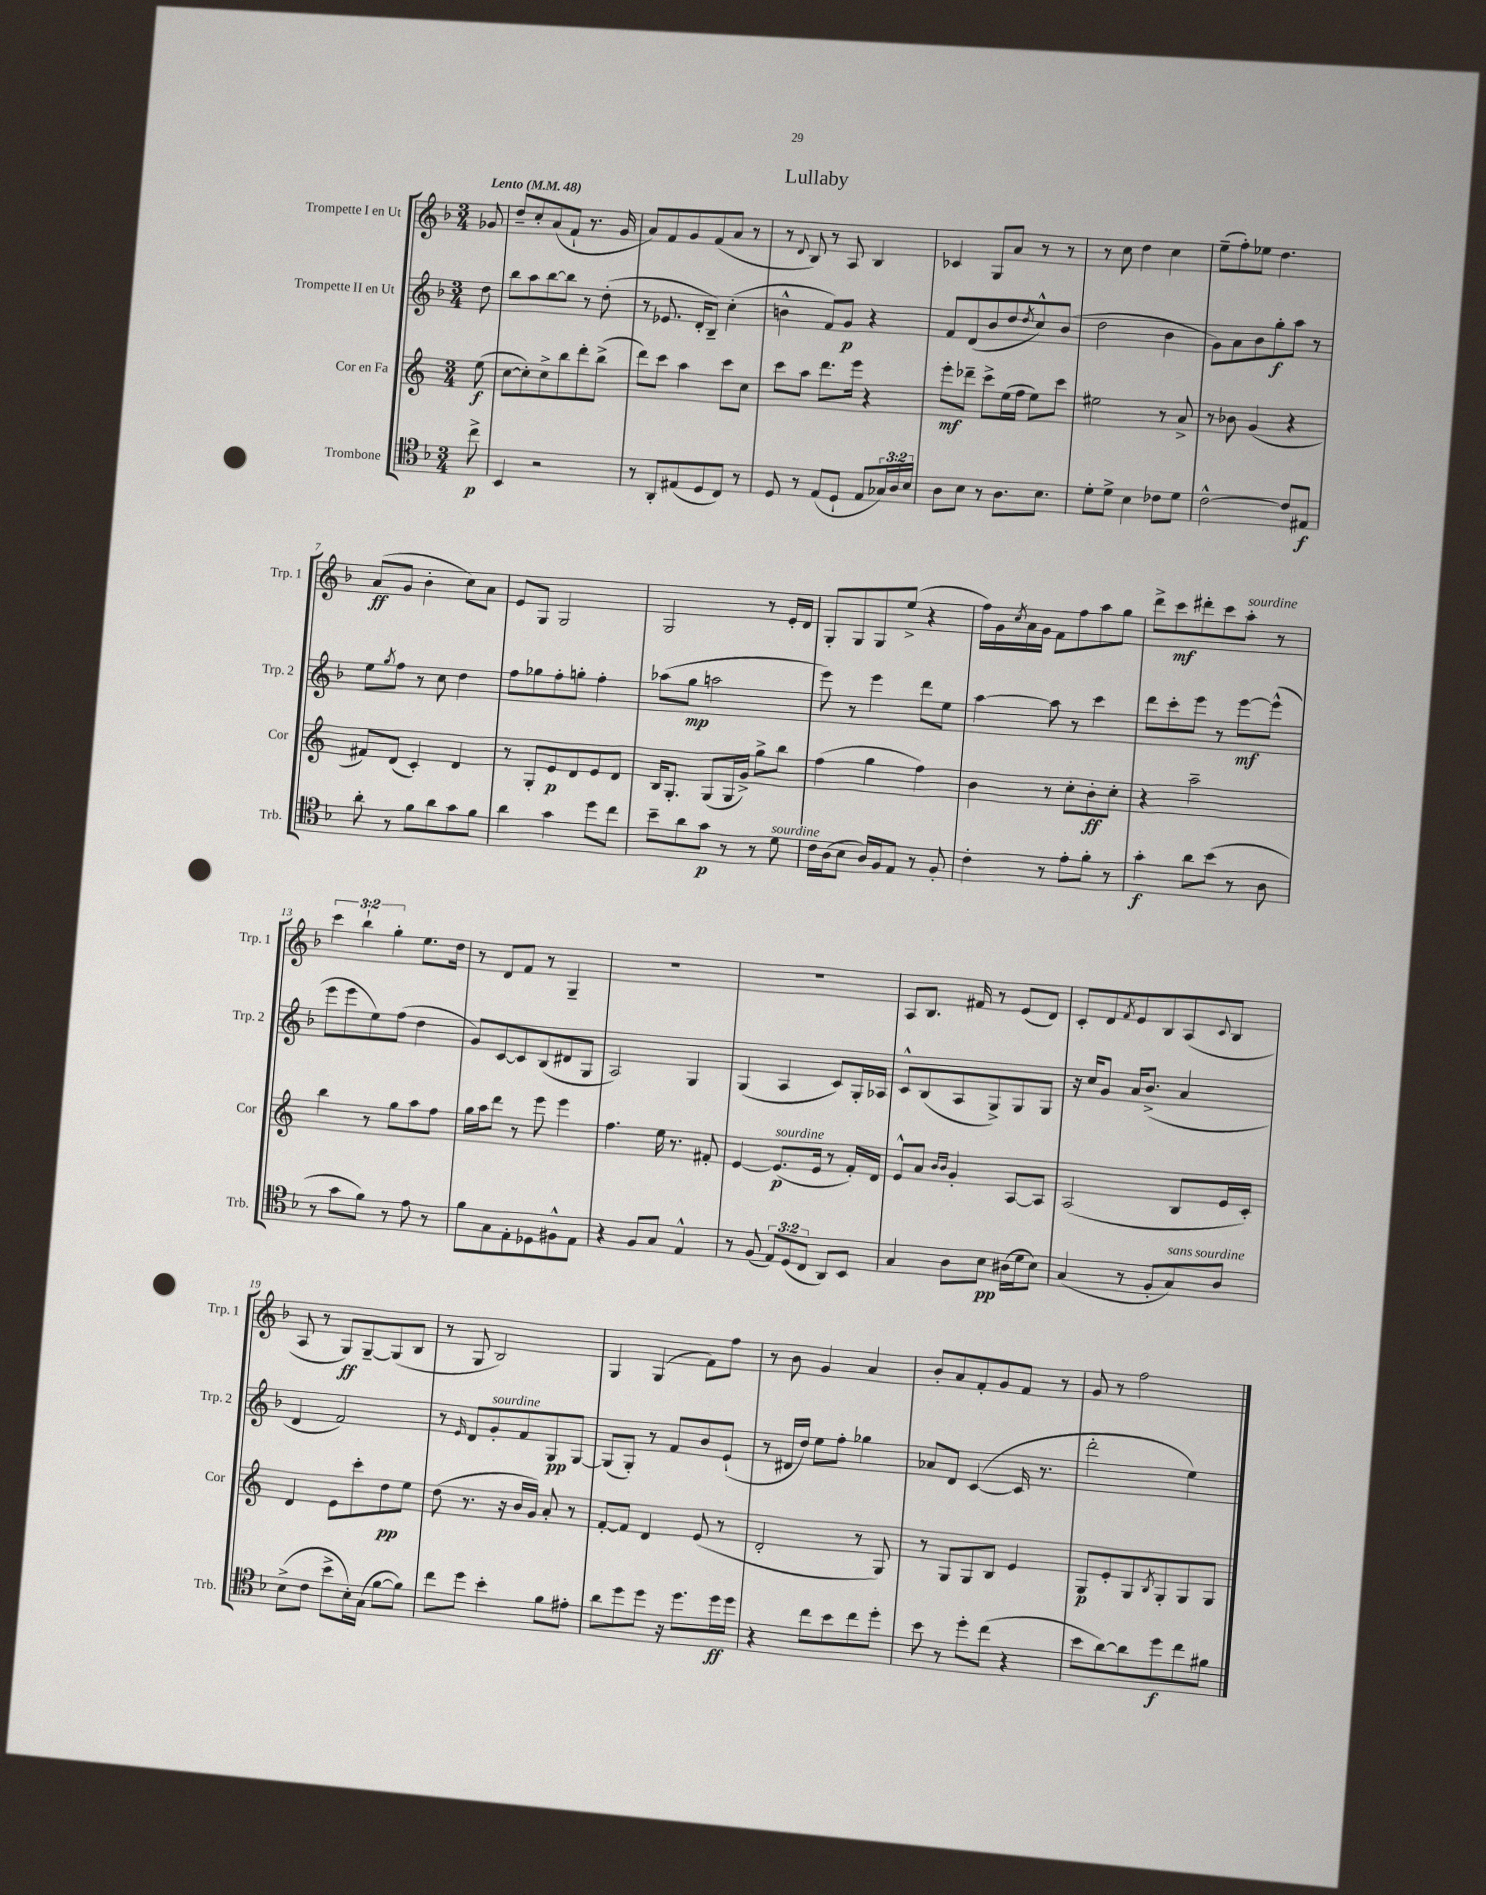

**kern	**kern	**kern	**kern
*staff4	*staff3	*staff2	*staff1
*clefC4	*clefG2	*clefG2	*clefG2
*k[b-]	*k[]	*k[b-]	*k[b-]
*M3/4	*M3/4	*M3/4	*M3/4
*MM48	*MM48	*MM48	*MM48
8cc^	(8ee	8dd	8g-
=	=	=	=
4BB-	[8cc	8bb-	8dd~
.	8cc'])	8aa	8cc'
2r	8cc^	[8bb-	(8a
.	8bb	8bb-]	8f`
.	8ddd'	8r	8.r
.	(8bb^	(8dd'	.
.	.	.	16g
=	=	=	=
8r	8ddd)	8r	8a)
8AA'	8ccc	8.e-	8f
(8E#	4aa	.	8g
.	.	16d'	.
8D	.	8B-~)	(8f
8C)	8ccc	(4cc'	8a
8r	8cc	.	8r
=	=	=	=
8D	8ccc	4b^^	8r
.	.	.	8qqd
8r	8aa	.	8B-)
(8E	8.ddd	8f)	8r
8D`	.	8g	8A
.	16eee	.	.
8E	4r	4r	4B-
24G-)	.	.	.
24A	.	.	.
24B-	.	.	.
=	=	=	=
8A	8eee'	8f	4c-
8B-	8ddd-~	(8d	.
8r	8ccc^	8b-	8G
8.A	(16ee	8dd	8a
.	16ff	.	.
.	.	8qdd	.
.	8ee)	8cc^^)	8r
8.B-	.	.	.
.	8ccc	(8b-	8r
=	=	=	=
8d'	2ee#	2dd	8r
8d^	.	.	8cc
4B-	.	.	4dd
8c-	8r	4b-	4cc
8d	8a^	.	.
=	=	=	=
[2c^^	8r	8g)	(8ee~
.	8b-	8a	8ff')
.	(4g	8b-	8ee-
.	.	8gg'	4.dd
8c]	4r	8aa	.
8E#	.	8r	.
=	=	=	=
8a'	8f#)	8ee	(8a
.	.	8qgg	.
8r	(8d	8ff	8g
8f	4c')	8r	4b-'
8a	.	8cc	.
8g	4d	4dd	8cc)
8f	.	.	8a
=	=	=	=
4a	8r	8ff	8e
.	8G'	8gg-	8G
4g	8e	8ff'	2G
.	8d	8gg'	.
8dd	8e	4ff'	.
8cc	8d	.	.
=	=	=	=
8b-~	16B	(8aa-	2G
.	8.G'	.	.
8a	.	8gg	.
8g	(8G	2aa	.
8r	16G	.	.
.	16g^)	.	.
8r	8gg^	.	8r
8d	8bb	.	16e'
.	.	.	16d
=	=	=	=
16c	(4ff	8eee)	8G'
(16A	.	.	.
8B-	.	8r	8G
16A)	4gg	4eee	8G
16F	.	.	.
8E	.	.	(8ee^
8r	4ff)	8ddd	4r
8F'	.	8ee	.
=	=	=	=
4c'	4b	[4aa	16ff)
.	.	.	16g
.	.	.	8qcc
.	.	.	16a
.	.	.	16g
8r	8r	8aa]	8f
8e'	8cc'	8r	8ff
8f'	8b'	4ccc	8aa
8r	8cc'	.	8gg
=	=	=	=
4g'	4r	8ddd	8ddd^
.	.	8ccc'	8ccc
8a	2aa~	8eee	8ddd#'
(8b-	.	8r	8ccc
8r	.	[8eee	8aa'
8A	.	(8eee^^]	8r
=	=	=	=
8r	4bb	8eee	6ccc
8g	.	8eee	.
.	.	.	6bb-`
8f)	8r	8ee)	.
.	.	.	6gg'
8r	8gg	(8ff	.
8e	8aa	4dd	8.ee
8r	8ff	.	.
.	.	.	16dd
=	=	=	=
8f	16gg	8g)	8r
.	16aa	.	.
8G	8ddd	[8c	8d
8E'	8r	8c]	8f
8D-	8eee	(8B-	8r
8F#^^	4eee	8d#	4G~
8E	.	8G	.
=	=	=	=
4r	4.ff	2A)	2.r
8F	.	.	.
8G	16ee	.	.
.	8.r	.	.
4E^^	.	4G	.
.	8f#'	.	.
=	=	=	=
8r	[4e	(4G	2.r
(8F	.	.	.
12E)	(8.e]	4A	.
(12D	.	.	.
12C	.	.	.
.	16e	.	.
8AA)	8r	8c)	.
8BB-	16f')	16G'	.
.	16d	16A-	.
=	=	=	=
4G	8e^^	8c^^	8A
.	8a	(8B-	8.B-
.	16qqb	.	.
.	16qqb	.	.
8A	4g'	8A	.
.	.	.	16f#
8B-	.	8G^)	8r
(16A#	[8A	8G	(8e
16d	.	.	.
8B-)	8A]	8G	8d)
=	=	=	=
(4G	(2A	16r	8c'
.	.	16cc	.
.	.	8g	8d
.	.	.	8qf
8r	.	16a	8e
.	.	(8.b-^	.
8F'	.	.	8B-
8G)	8B	4a	(8A
.	.	.	8qqc
8A	16e	.	8B-
.	16c')	.	.
=	=	=	=
(8B-^	4d	4d	8A
8c	.	.	8r
8b-^	8e	2f)	8G)
16B-')	8ccc'	.	[8G~
(16G	.	.	.
[8f	8dd	.	(8G]
8f])	8ee	.	8B-
=	=	=	=
8cc	(8dd	8r	8r
.	.	16qqe	.
8dd	8.r	8d	8G
4b-'	.	8g'	2B-)
.	16r	.	.
.	16b	8f	.
.	16g)	.	.
8f	8a'	8G	.
8e#'	8r	[8G	.
=	=	=	=
8a	[8f'	(8G]	4G
8dd	8f]	8G')	.
8dd	4d	8r	(4G
16r	.	8f	.
8.dd	.	.	.
.	(8e	8b-	8f)
16dd	8r	(8e`	8ff
16dd	.	.	.
=	=	=	=
4r	2d'	8r	8r
.	.	16d#	8b-
.	.	16dd)	.
8cc	.	8ee	4g
8b-	.	8ff'	.
8cc	8r	4gg-	4a
8dd'	8G)	.	.
=	=	=	=
8b-	8r	8a-	8b-'
8r	8G	8d	8a
8dd'	8G	([4c	8f'
(8cc	8B	.	8g
4r	4e	16c]	8f
.	.	8.r	.
.	.	.	8r
=	=	=	=
8b-	8G	2ddd'	8g
[8a)	8e'	.	8r
8a]	8G	.	2ff
.	8qB	.	.
8dd	8G'	.	.
8cc	8G	4ee)	.
8f#	8G	.	.
==	==	==	==
*-	*-	*-	*-
